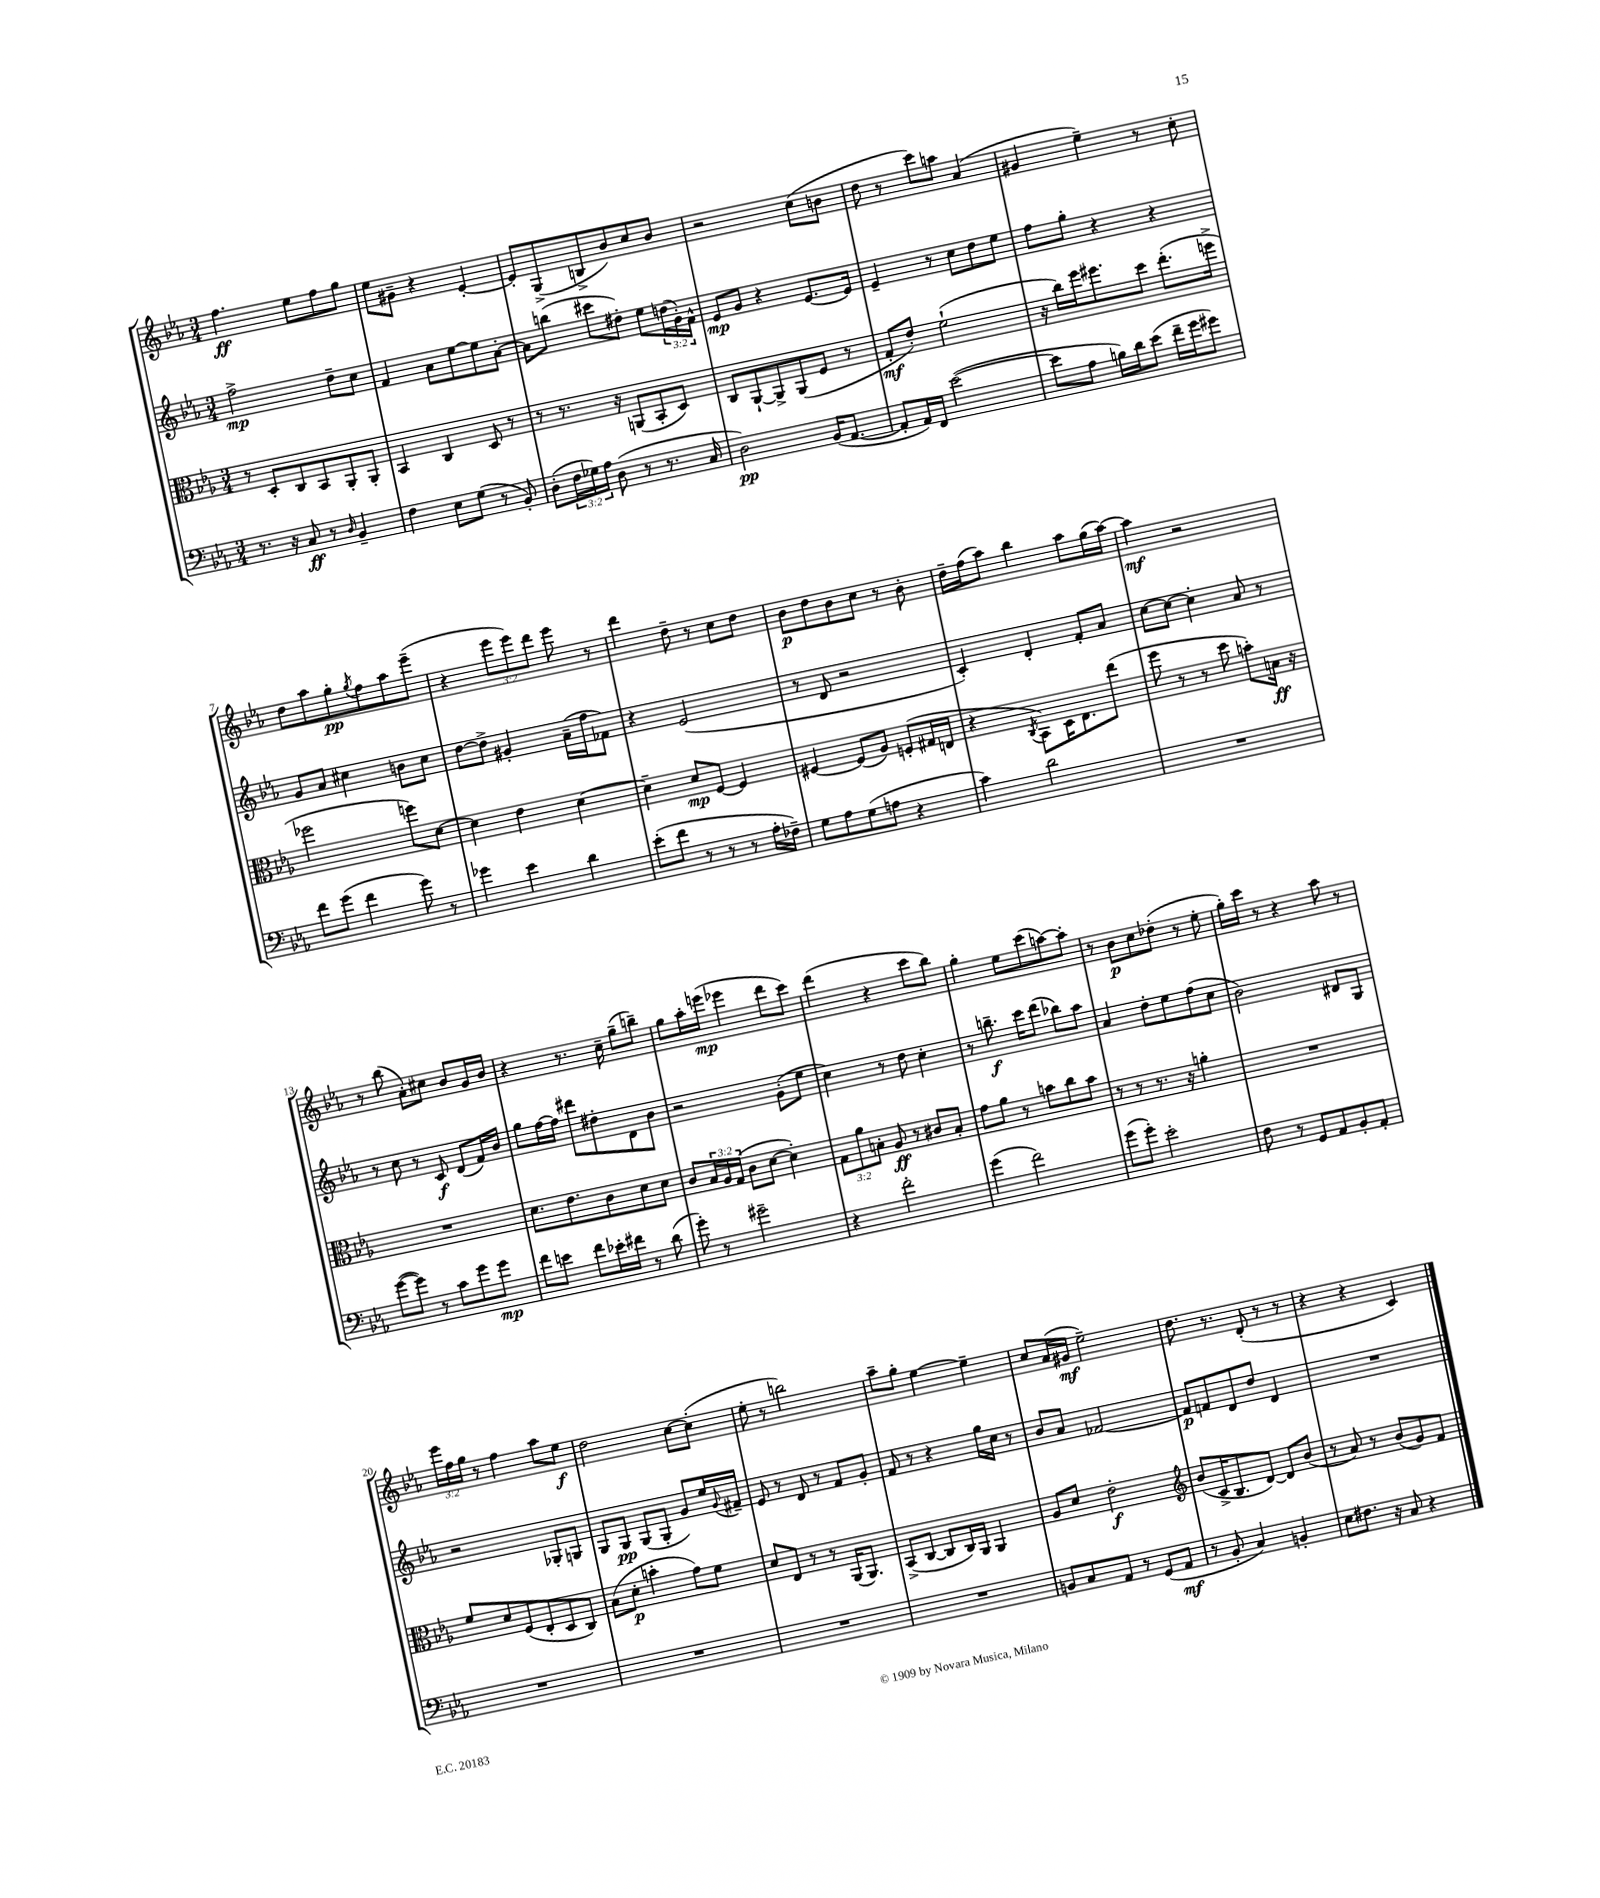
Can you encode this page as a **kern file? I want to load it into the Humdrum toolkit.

**kern	**dynam	**kern	**dynam	**kern	**dynam	**kern	**dynam
*part4	*part4	*part3	*part3	*part2	*part2	*part1	*part1
*staff4	*staff4	*staff3	*staff3	*staff2	*staff2	*staff1	*staff1
*clefF4	*	*clefC3	*	*clefG2	*	*clefG2	*
*k[b-e-a-]	*	*k[b-e-a-]	*	*k[b-e-a-]	*	*k[b-e-a-]	*
*M3/4	*	*M3/4	*	*M3/4	*	*M3/4	*
=1	=1	=1	=1	=1	=1	=1	=1
8.r	.	8r	.	2ff^\	mp	4.ff\	ff
.	.	8D'/L	.	.	.	.	.
16r	.	.	.	.	.	.	.
8C/	ff	8C/	.	.	.	.	.
8r	.	8BB-/	.	.	.	8ee-\L	.
16qqD/	.	.	.	.	.	.	.
4BB-~/	.	8AA-'/	.	8dd~\L	.	8ff\	.
.	.	8AA-'/J	.	8cc\J	.	8gg\J	.
=2	=2	=2	=2	=2	=2	=2	=2
4F\	.	4BB-/	.	4f/	.	8ee-\L	.
.	.	.	.	.	.	8g#X~\J	.
8E-\L	.	4C/	.	8a-\L	.	4r	.
(8G\J	.	.	.	[8ee-\	.	.	.
8r	.	8D/	.	8ee-\]	.	[4e-'/	.
8BB-'/)	.	8r	.	[8a-'\J	.	.	.
=3	=3	=3	=3	=3	=3	=3	=3
(8D'\L	.	8r	.	8a-\L]	.	8e-'/L]	.
24F\L	.	8.r	.	(8bbn\J	.	(8G^/	.
24G-X\)	.	.	.	.	.	.	.
24A-\JJ	.	.	.	.	.	.	.
(8D\	.	.	.	8ccc#X\L	.	8Bn^/	.
.	.	16r	.	.	.	.	.
8r	.	(8AAn/L	.	8dd#X'\J)	.	8b-/)	.
8.r	.	8BB-'/	.	8ee-\L	.	8cc/	.
.	.	8D/J)	.	(24ddn\L	.	8b-/J	.
.	.	.	.	24g'\)	.	.	.
16C/	.	.	.	.	.	.	.
.	.	.	.	24f^^\JJ	.	.	.
=4	=4	=4	=4	=4	=4	=4	=4
2D\)	pp	8C/L	.	8e-/L	mp	2r	.
.	.	[8AA-`/	.	8g/J	.	.	.
.	.	8AA-^/]	.	4r	.	.	.
.	.	(8AA-/	.	.	.	.	.
(16BB-/KL	.	8F/J	.	[8.e-/L	.	(8cc\L	.
[8.AA-/J	.	.	.	.	.	.	.
.	.	8r	.	.	.	8bn\J	.
.	.	.	.	16e-/Jk]	.	.	.
=5	=5	=5	=5	=5	=5	=5	=5
8AA-'/L]	.	8G'/L	mf	4e-~/	.	8dd\	.
16AA-/L)	.	8e-'/J)	.	.	.	8r	.
16FF/JJ	.	.	.	.	.	.	.
([2e-\	.	(2f`\	.	8r	.	8ccc\L)	.
.	.	.	.	8cc\L	.	8aan\J	.
.	.	.	.	8dd\	.	(4a-/	.
.	.	.	.	8ee-\J	.	.	.
=6	=6	=6	=6	=6	=6	=6	=6
8e-\L]	.	16r	.	8ff\L	.	4g#X/	.
.	.	16cc\LL)	.	.	.	.	.
8A-\J	.	16ff\J	.	8gg'\J	.	.	.
.	.	8.ff#X\	.	.	.	.	.
16Bn\LL)	.	.	.	4r	.	4ee-~\)	.
16d\J	.	.	.	.	.	.	.
(8e-\J	.	8dd\J	.	.	.	.	.
16f~\LL	.	(8.ee-'\L	.	4r	.	8r	.
16g\J	.	.	.	.	.	.	.
8g#X\J)	.	.	.	.	.	8cc'\	.
.	.	16ffn^\Jk	.	.	.	.	.
!!LO:LB:g=z
=7	=7	=7	=7	=7	=7	=7	=7
8f\L	.	2ff-X\	.	8g/L	.	8dd\L	.
(8g\J	.	.	.	8a-/J	.	8aa-\	.
4f\	.	.	.	4cc#X\	.	8gg'\	pp
.	.	.	.	.	.	8qgg/	.
.	.	.	.	.	.	8ff\	.
8g\)	.	8ffn\L)	.	8bn\L	.	8aa-\	.
8r	.	[8d\J	.	8cc#\J	.	(8eee-~\J	.
=8	=8	=8	=8	=8	=8	=8	=8
4g-X\	.	4d\]	.	[8dd\L	.	4r	.
.	.	.	.	8dd^\J]	.	.	.
4e-\	.	4e-\	.	4g#X'/	.	12eee-\L	.
.	.	.	.	.	.	12eee-\)	.
.	.	.	.	.	.	12ddd\J	.
4d\	.	[4d\	.	(16a-~\LL	.	8eee-\	.
.	.	.	.	16ff\J	.	.	.
.	.	.	.	8f-X\J)	.	8r	.
=9	=9	=9	=9	=9	=9	=9	=9
(8e-'\L	.	4d~\]	.	4r	.	4ddd\	.
8f\J	.	.	.	.	.	.	.
8r	.	8d/L	mp	(2e-/	.	8dd~\	.
8r	.	[8F/J	.	.	.	8r	.
8r	.	4F/]	.	.	.	8cc\L	.
16A-'\LL	.	.	.	.	.	8dd\J	.
16F-X~\JJ)	.	.	.	.	.	.	.
=10	=10	=10	=10	=10	=10	=10	=10
8G\L	.	[4F#X/	.	8r	.	8b-\L	p
8A-\	.	.	.	8d/	.	8dd\	.
(8G\	.	(8F#/L]	.	2r	.	8b-\	.
8An\J	.	8A-/J)	.	.	.	8cc\J	.
4r	.	(8Fn'/L	.	.	.	8r	.
.	.	16G#X/L	.	.	.	8b-'\	.
.	.	16En/JJ	.	.	.	.	.
=11	=11	=11	=11	=11	=11	=11	=11
4c\)	.	4r	.	4c'/)	.	16dd~\LL	.
.	.	.	.	.	.	(16ff\J	.
.	.	.	.	.	.	8aa-\J)	.
.	.	8qC/	.	.	.	.	.
2d\	.	8BB-\L)	.	4d'/	.	4bb-\	.
.	.	16D\K	.	.	.	.	.
.	.	8.E-\	.	.	.	.	.
.	.	.	.	8f'/L	.	8aa-\L	.
.	.	(8ee-\J	.	8a-/J	.	(16gg\L	.
.	.	.	.	.	.	[16aa-\JJ)	.
=12	=12	=12	=12	=12	=12	=12	=12
2.r	.	8ff\	.	[8cc\L	.	4aa-\]	mf
.	.	8r	.	8cc\J_	.	.	.
.	.	8r	.	4cc'\]	.	2r	.
.	.	8dd\	.	.	.	.	.
.	.	8bn'\L)	.	8a-/	.	.	.
.	.	16Bn\Jk	ff	8r	.	.	.
.	.	16r	.	.	.	.	.
!!LO:LB:g=z
=13	=13	=13	=13	=13	=13	=13	=13
([8g\L	.	2.r	.	8r	.	8r	.
8g\J])	.	.	.	8cc\	.	(8bb-\	.
8r	.	.	.	8r	.	8a-'\L)	.
8c\L	.	.	.	8c/	f	8cc#X\J	.
8g\	.	.	.	(8d/L	.	8b-/L	.
8g\J	mp	.	.	16f/L)	.	16g/L	.
.	.	.	.	16b-/JJ	.	16b-/JJ	.
=14	=14	=14	=14	=14	=14	=14	=14
8f\L	.	8.d\L	.	8gg\L	.	4r	.
8en\J	.	.	.	[16ff\L	.	.	.
.	.	8.e-\	.	16ff\JJ]	.	.	.
8f\L	.	.	.	8ddd#X\L	.	8.r	.
16e-X'\L	.	8c\	.	8dd#X'\	.	.	.
16f#X\JJ	.	.	.	.	.	16cc~\	.
8r	.	8d\	.	8d\	.	(8gg~\L	.
(8d\	.	8d\J	.	8b-\J	.	8bbn~\J)	.
=15	=15	=15	=15	=15	=15	=15	=15
8g'\)	.	8c/L	.	2r	.	8gg\L	.
8r	.	24B-/L	.	.	.	16aa-'\L	.
.	.	24A-/	.	.	.	.	.
.	.	.	.	.	.	(16eeen\JJ	mp
.	.	(24G/JJ	.	.	.	.	.
2g#X~\	.	8c\L	.	.	.	4eee-X\	.
.	.	[8d\J	.	.	.	.	.
.	.	4d'\])	.	(8g'\L	.	8ddd\L	.
.	.	.	.	8ee-\J	.	8ccc\J)	.
=16	=16	=16	=16	=16	=16	=16	=16
4r	.	12G\L	.	4cc\)	.	(4ddd\	.
.	.	12a-\	.	.	.	.	.
.	.	12Bn'\J	.	.	.	.	.
2f'\	.	8A-/	ff	8r	.	4r	.
.	.	8r	.	8dd\	.	.	.
.	.	8c#X/L	.	4cc'\	.	8ccc\L	.
.	.	8B'/J	.	.	.	8bb-\J)	.
=17	=17	=17	=17	=17	=17	=17	=17
(4g\	.	8g\L	.	8r	.	4gg'\	.
.	.	8a-\J	.	8.bbn~\	f	.	.
2f\)	.	8r	.	.	.	8ee-\L	.
.	.	.	.	16ccc\KL	.	.	.
.	.	8bn\L	.	(8ddd\J	.	(8ccc\	.
.	.	8cc\	.	8bb-X\L)	.	[8aan\)	.
.	.	8b\J	.	8aa-\J	.	8aa'\J]	.
=18	=18	=18	=18	=18	=18	=18	=18
(8g\L	.	8r	.	4a-/	.	8r	.
8g'\J)	.	8r	.	.	.	8b-\L	p
2e-'\	.	8.r	.	8dd'\L	.	8cc\	.
.	.	.	.	8ee-\	.	(8dd-X'\J	.
.	.	16r	.	.	.	.	.
.	.	4an'\	.	(8ff\	.	8r	.
.	.	.	.	8cc\J	.	8ee-'\	.
=19	=19	=19	=19	=19	=19	=19	=19
8F\	.	2.r	.	2b-\)	.	16gg'\LL)	.
.	.	.	.	.	.	16ccc\JJ	.
8r	.	.	.	.	.	8r	.
8GG/L	.	.	.	.	.	4r	.
8AA-/	.	.	.	.	.	.	.
8BB-'/	.	.	.	8d#X/L	.	8aa-\	.
8AA-'/J	.	.	.	8G/J	.	8r	.
!!LO:LB:g=z
=20	=20	=20	=20	=20	=20	=20	=20
2.r	.	8f/L	.	2r	.	24eee-\LL	.
.	.	.	.	.	.	24ff\	.
.	.	.	.	.	.	24gg\JJ	.
.	.	8d/	.	.	.	8r	.
.	.	(8F/	.	.	.	4ff\	.
.	.	8E-'/	.	.	.	.	.
.	.	8D/	.	8G-X'/L	.	8aa-\L	.
.	.	8C/J)	.	8Gn/J	.	8ee-\J	f
=21	=21	=21	=21	=21	=21	=21	=21
2.r	.	(8B-\L	.	8G/L	.	2dd\	.
.	.	8d'\J	p	8G/J	pp	.	.
.	.	4bn'\	.	(8G/L	.	.	.
.	.	.	.	8G'/J	.	.	.
.	.	8g\L)	.	8g/L)	.	[8cc\L	.
.	.	8f\J	.	16ee-/L	.	(8cc'\J]	.
.	.	.	.	8qqg/	.	.	.
.	.	.	.	16f#X~/JJ	.	.	.
=22	=22	=22	=22	=22	=22	=22	=22
2.r	.	8d/L	.	8e-/	.	8ee-'\	.
.	.	8E-/J	.	8r	.	8r	.
.	.	8r	.	8d/	.	2bbn\)	.
.	.	8r	.	8r	.	.	.
.	.	(16AA-/KL	.	8f/L	.	.	.
.	.	8.AA-/J)	.	.	.	.	.
.	.	.	.	8g'/J	.	.	.
=23	=23	=23	=23	=23	=23	=23	=23
2.r	.	(8BB-^/L	.	8f/	.	8aa-~\L	.
.	.	[8C/J	.	8r	.	8gg'\J	.
.	.	8C/L]	.	4r	.	[4ee-\	.
.	.	16C/L)	.	.	.	.	.
.	.	16AA-/JJ	.	.	.	.	.
.	.	4AA-/	.	16gg\LL	.	4ee-~\]	.
.	.	.	.	16cc\JJ	.	.	.
.	.	.	.	8r	.	.	.
=24	=24	=24	=24	=24	=24	=24	=24
8BBn/L	.	8A-/L	.	8b-/L	.	8cc/L	.
8C/	.	8d/J	.	8a-/J	.	(16a-/L	.
.	.	.	.	.	.	16g#X/JJ	mf
8AA-/J	.	2e-'\	f	[2f-X/	.	2ee-~\)	.
8r	.	.	.	.	.	.	.
(8GG/L	.	.	.	.	.	.	.
8AA-/J	mf	.	.	.	.	.	.
=25	=25	=25	=25	=25	=25	=25	=25
*	*	*clefG2	*	*	*	*	*
8r	.	(8b-/L	.	8f-/L]	p	8.dd\	.
8BB-'/	.	16c^/K	.	8fn/	.	.	.
.	.	8.B-/	.	.	.	8.r	.
4C/)	.	.	.	8d/	.	.	.
.	.	[8d/J)	.	8dd/J	.	(8d'/	.
4BBn'/	.	8d/L]	.	4d/	.	8r	.
.	.	(8b-/J	.	.	.	8r	.
=26	=26	=26	=26	=26	=26	=26	=26
8E-\L	.	8r	.	2.r	.	4r	.
8.F#X\J	.	8a-/)	.	.	.	.	.
.	.	8r	.	.	.	4r	.
16r	.	.	.	.	.	.	.
8C/	.	(8b-/L	.	.	.	.	.
4r	.	8g/)	.	.	.	4c/)	.
.	.	8f/J	.	.	.	.	.
==	==	==	==	==	==	==	==
*-	*-	*-	*-	*-	*-	*-	*-
